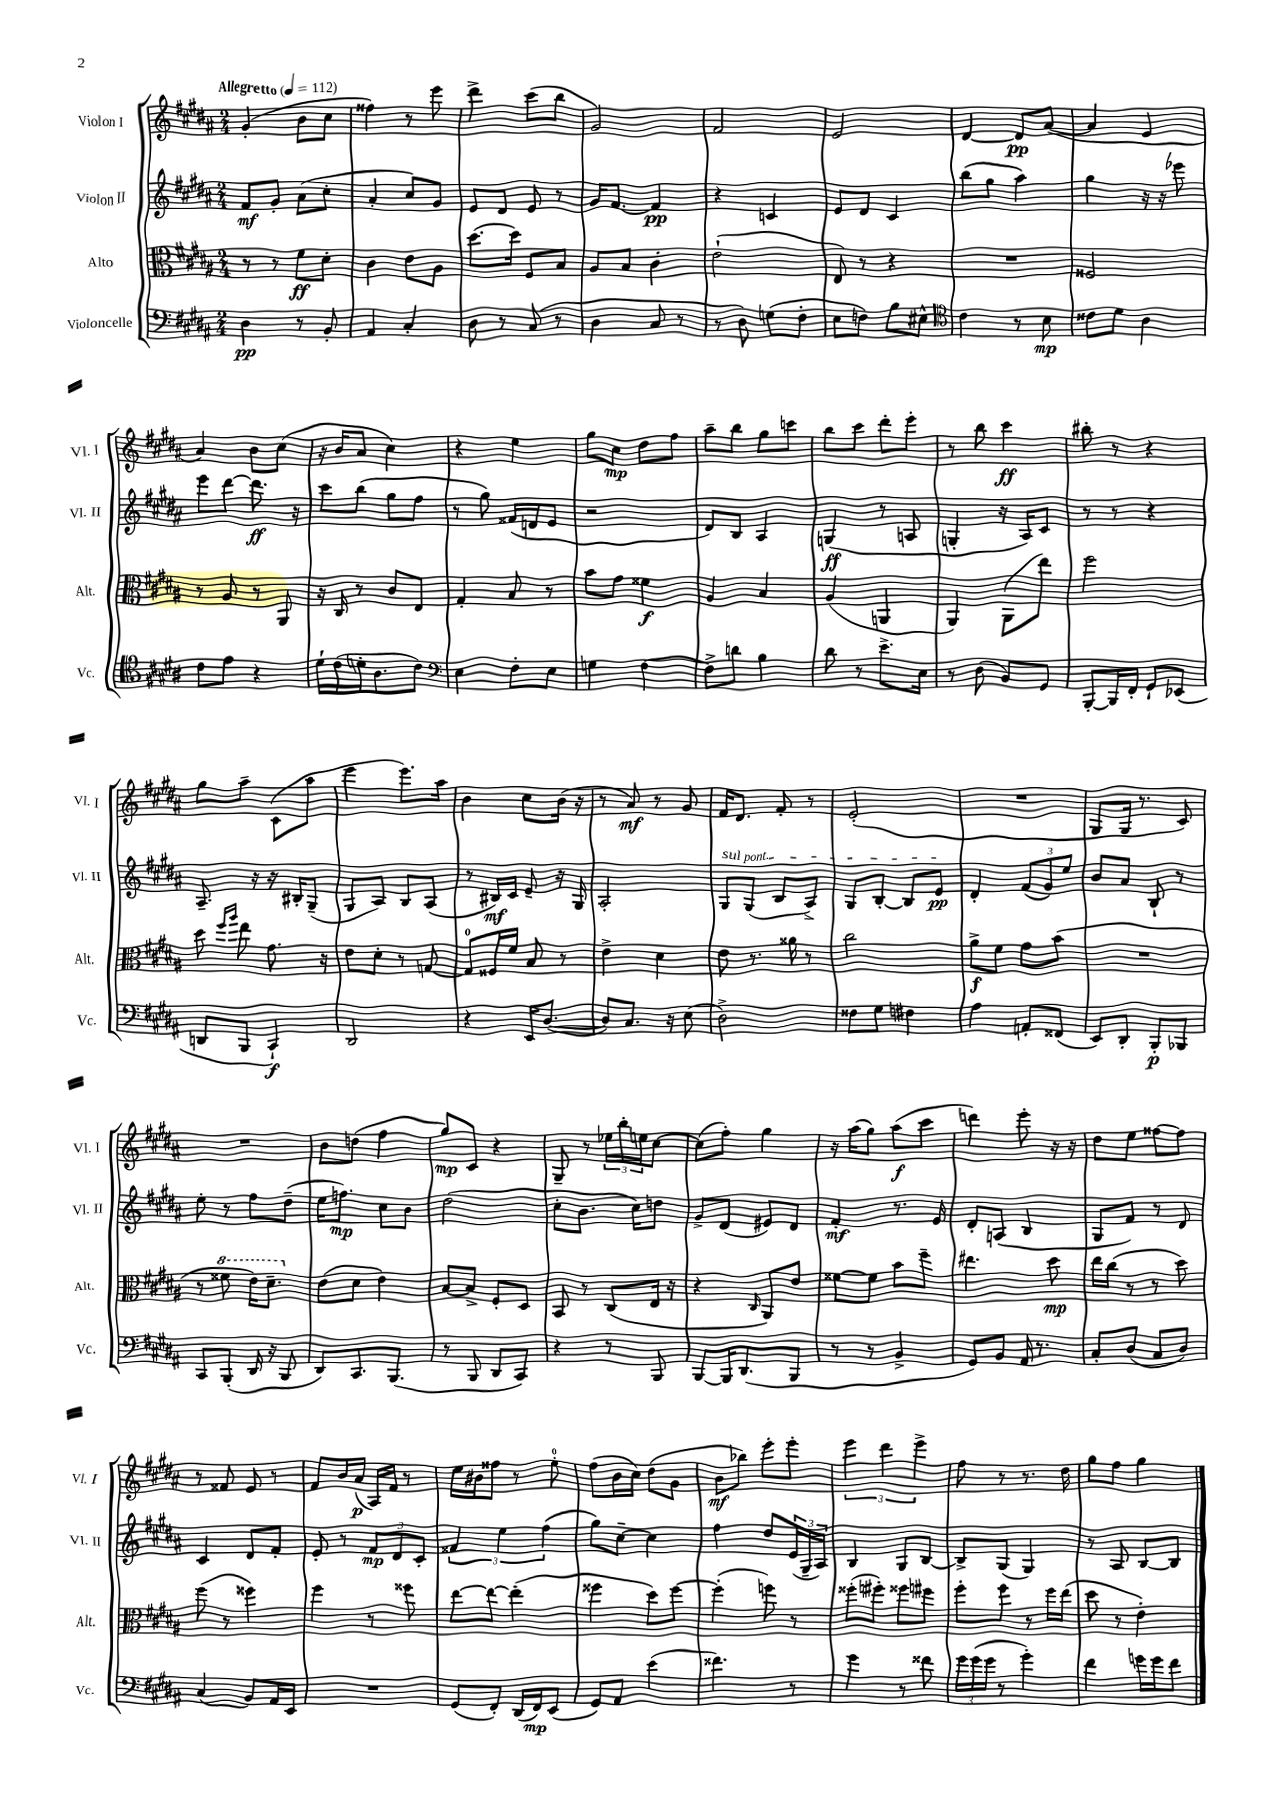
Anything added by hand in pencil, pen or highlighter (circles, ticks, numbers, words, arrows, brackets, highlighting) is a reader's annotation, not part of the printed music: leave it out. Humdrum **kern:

**kern	**dynam	**kern	**dynam	**kern	**dynam	**kern	**dynam
*part4	*part4	*part3	*part3	*part2	*part2	*part1	*part1
*staff4	*staff4	*staff3	*staff3	*staff2	*staff2	*staff1	*staff1
*I"Violoncelle	*	*I"Alto	*	*I"Violon II	*	*I"Violon I	*
*I'Vc.	*	*I'Alt.	*	*I'Vl. II	*	*I'Vl. I	*
*clefF4	*	*clefC3	*	*clefG2	*	*clefG2	*
*k[f#c#g#d#a#]	*	*k[f#c#g#d#a#]	*	*k[f#c#g#d#a#]	*	*k[f#c#g#d#a#]	*
*M2/4	*	*M2/4	*	*M2/4	*	*M2/4	*
*MM112	*	*MM112	*	*MM112	*	*MM112	*
=1	=1	=1	=1	=1	=1	=1	=1
!	!	!	!	!	!	!LO:TX:a:B:t=Allegretto	!
4D#\	pp	8r	.	8f#/L	mf	(4g#'/	.
.	.	8r	.	8g#'/J	.	.	.
8r	.	8f#\L	ff	(8a#\L	.	8b\L	.
8BB'/	.	8d#'\J	.	8cc#'\J	.	8cc#\J	.
=2	=2	=2	=2	=2	=2	=2	=2
4AA#/	.	4c#\	.	4a#'/	.	4ff##X\)	.
4C#'/	.	8e\L	.	8cc#/L)	.	8r	.
.	.	8A#\J	.	8g#/J	.	8eee\	.
=3	=3	=3	=3	=3	=3	=3	=3
8D#\	.	[8.dd#\L	.	8e/L	.	4ddd#^\	.
8r	.	.	.	8d#/J	.	.	.
.	.	16dd#\Jk]	.	.	.	.	.
(8C#/	.	8F#/L	.	8e/	.	(8ccc#\L	.
8r	.	8B/J	.	8r	.	8bb\J	.
=4	=4	=4	=4	=4	=4	=4	=4
4D#\	.	8A#/L	.	16g#/KL	.	2g#/)	.
.	.	.	.	[8.f#/J	.	.	.
.	.	8B/J	.	.	.	.	.
8C#/	.	4c#'\	.	4f#/]	pp	.	.
8r	.	.	.	.	.	.	.
=5	=5	=5	=5	=5	=5	=5	=5
8r	.	(2e`\	.	4r	.	2f#/	.
8D#\)	.	.	.	.	.	.	.
(8Gn\L	.	.	.	4cn/	.	.	.
8F#'\J	.	.	.	.	.	.	.
=6	=6	=6	=6	=6	=6	=6	=6
8E\L	.	8E/)	.	8e/L	.	2e/	.
8Fn\J)	.	8r	.	8d#/J	.	.	.
8B\L	.	4r	.	4c#/	.	.	.
8E#X^^\J	.	.	.	.	.	.	.
=7	=7	=7	=7	=7	=7	=7	=7
*clefC4	*	*	*	*	*	*	*
4c#\	.	2r	.	(8bb\L	.	[4d#/	.
.	.	.	.	8gg#\J	.	.	.
8r	.	.	.	4aa#\)	.	8d#/L]	pp
8B\	mp	.	.	.	.	([8a#/J	.
=8	=8	=8	=8	=8	=8	=8	=8
8c##X\L	.	2F##X/	.	4gg#\	.	4a#/]	.
8d#\J	.	.	.	.	.	.	.
4A#\	.	.	.	16r	.	4e/	.
.	.	.	.	16r	.	.	.
.	.	.	.	8eee-X\	.	.	.
!!LO:LB:g=z
=9	=9	=9	=9	=9	=9	=9	=9
8c#\L	.	8r	.	8eee\L	.	4a#/)	.
8e\J	.	8A#/	.	[8ddd#\J	.	.	.
4r	.	8r	.	8.ddd#\]	ff	8b\L	.
.	.	8AA#/	.	.	.	(8cc#\J	.
.	.	.	.	16r	.	.	.
=10	=10	=10	=10	=10	=10	=10	=10
16d#`\LL	.	16r	.	8ccc#\L	.	16r	.
(16c#\	.	16C#/	.	.	.	16b/KL	.
16dn'\J	.	8r	.	(8bb\J	.	8a#/J	.
8.A#\	.	.	.	.	.	.	.
.	.	8c#/L	.	8gg#\L	.	4cc#\)	.
8c#\J)	.	8E/J	.	8ff#\J	.	.	.
=11	=11	=11	=11	=11	=11	=11	=11
*clefF4	*	*	*	*	*	*	*
4E\	.	4G#'/	.	8r	.	4r	.
.	.	.	.	8gg#\)	.	.	.
8F#'\L	.	8B/	.	(16f##X/LL	.	4ee\	.
.	.	.	.	16dn/J	.	.	.
8E\J	.	8r	.	8e/J	.	.	.
=12	=12	=12	=12	=12	=12	=12	=12
4Gn\	.	8b\L	.	2r	.	8gg#\L	.
.	.	8g#\J	.	.	.	8cc#\J	mp
[4F#\	.	4f##X\	f	.	.	8dd#\L	.
.	.	.	.	.	.	8ff#\J	.
=13	=13	=13	=13	=13	=13	=13	=13
8F#^\L]	.	4A#/	.	8d#/L)	.	8aa#~\L	.
8dn\J	.	.	.	8B/J	.	8bb\J	.
4B\	.	4B/	.	4A#/	.	8gg#\L	.
.	.	.	.	.	.	8cccn\J	.
=14	=14	=14	=14	=14	=14	=14	=14
8d#\	.	(4A#/	.	(4Gn/	ff	8bb\L	.
8r	.	.	.	.	.	8ccc#\J	.
8.e^\L	.	4AAn/	.	8r	.	8ddd#'\L	.
.	.	.	.	8An/	.	8eee'\J	.
16E\Jk	.	.	.	.	.	.	.
=15	=15	=15	=15	=15	=15	=15	=15
8r	.	4AA#/)	.	4Gn'/	.	8r	.
(8D#\	.	.	.	.	.	8bb\	.
8BB/L)	.	(8AA#\L	.	16r	.	4ccc#\	ff
.	.	.	.	16A#/KL)	.	.	.
8GG#/J	.	8ee\J)	.	8c#/J	.	.	.
=16	=16	=16	=16	=16	=16	=16	=16
[8BBB'/L	.	2ff#\	.	8r	.	8bb#X'\	.
16BBB/L]	.	.	.	8r	.	8r	.
16FF#'/JJ	.	.	.	.	.	.	.
8GG#`/L	.	.	.	4r	.	4r	.
(8EE-X/J	.	.	.	.	.	.	.
!!LO:LB:g=z
=17	=17	=17	=17	=17	=17	=17	=17
8DDn/L	.	8dd#\	.	8.A#~/	.	8gg#\L	.
.	.	16qqff#/LL	.	.	.	.	.
.	.	16qqaa#/JJ	.	.	.	.	.
8BBB/J	.	8ee\	.	.	.	8aa#~\J	.
.	.	.	.	16r	.	.	.
4CC#`/)	f	8.g#\	.	16r	.	(8c#\L	.
.	.	.	.	16B#X'/KL	.	.	.
.	.	.	.	(8G#~/J	.	8aa#\J	.
.	.	16r	.	.	.	.	.
=18	=18	=18	=18	=18	=18	=18	=18
2DD#/	.	8e\L	.	8G#/L	.	4eee\	.
.	.	8d#'\J	.	8A#/J)	.	.	.
.	.	8r	.	8B/L	.	8.eee\L)	.
.	.	[8Gn/	.	(8A#/J	.	.	.
.	.	.	.	.	.	16aa#\Jk	.
=19	=19	=19	=19	=19	=19	=19	=19
4r	.	8G/L]	.	8r	.	4b\	.
.	.	16F##X/L	.	16B#X/LL)	mf	.	.
.	.	16f#/JJ	.	16c#/JJ	.	.	.
16EE/KL	.	8B/	.	8e~/	.	8cc#\L	.
([8.D#/J	.	.	.	.	.	.	.
.	.	8r	.	16r	.	(16b\Jk	.
.	.	.	.	16G#/	.	16r	.
=20	=20	=20	=20	=20	=20	=20	=20
8D#/L])	.	4e^\	.	2A#'/	.	8r	.
8.C#/J	.	.	.	.	.	8a#/)	mf
.	.	4d#\	.	.	.	8r	.
16r	.	.	.	.	.	.	.
(8E\	.	.	.	.	.	8g#/	.
=21	=21	=21	=21	=21	=21	=21	=21
!	!	!	!	!LO:TX:a:i:t=sul pont.	!	!	!
2D#^\)	.	8e\	.	8G#/L	.	16f#/KL	.
.	.	.	.	.	.	8.d#/J	.
.	.	8.r	.	(8G#/J	.	.	.
.	.	.	.	8B/L	.	8f#'/	.
.	.	16a##X\	.	.	.	.	.
.	.	8r	.	8A#^/J)	.	8r	.
=22	=22	=22	=22	=22	=22	=22	=22
8F##X\L	.	2cc#\	.	8G#/L	.	(2e'/	.
8G#\J	.	.	.	[8B'/J	.	.	.
4F#X\	.	.	.	8B/L]	.	.	.
.	.	.	.	8e/J	pp	.	.
=23	=23	=23	=23	=23	=23	=23	=23
4A#\	.	8a#^\L	f	4d#'/	.	2r	.
.	.	8f#\J	.	.	.	.	.
8AAn'/L	.	8g#\L	.	(12f#/L	.	.	.
.	.	.	.	12g#/)	.	.	.
(8FF##X/J	.	(8b\J	.	.	.	.	.
.	.	.	.	12ee/J	.	.	.
=24	=24	=24	=24	=24	=24	=24	=24
8EE/L)	.	2r	.	8b/L	.	8G#/L	.
8DD#'/J	.	.	.	8a#/J	.	16G#/Jk	.
.	.	.	.	.	.	8.r	.
8BBB'/L	p	.	.	8B`/	.	.	.
8BBB-X/J	.	.	.	8r	.	8c#/)	.
!!LO:LB:g=z
=25	=25	=25	=25	=25	=25	=25	=25
8CC#/L	.	8r	.	8ee'\	.	2r	.
*	*	*8va	*	*	*	*	*
(8BBB'/J	.	8ff##X\	.	8r	.	.	.
16DD#/	.	16ee\KL)	.	8ff#\L	.	.	.
16r	.	8.dd#~\J	.	.	.	.	.
8BBB/	.	.	.	(8dd#~\J	.	.	.
=26	=26	=26	=26	=26	=26	=26	=26
*	*	*X8va	*	*	*	*	*
8DD#/L)	.	(8e\L	.	16ee\KL	.	8b\L	.
.	.	.	.	8.ffn\J)	mp	.	.
8.CC#/	.	8d#\J	.	.	.	(8ddn\J	.
.	.	4e\)	.	8cc#\L	.	4ff#\	.
(8.BBB/J	.	.	.	.	.	.	.
.	.	.	.	8b\J	.	.	.
=27	=27	=27	=27	=27	=27	=27	=27
8r	.	[8B/L	.	(2dd#\	.	8gg#/L)	mp
8BBB/	.	8B^/J]	.	.	.	8c#/J	.
8DD#/L	.	8F#'/L	.	.	.	4r	.
8CC#/J)	.	8D#/J	.	.	.	.	.
=28	=28	=28	=28	=28	=28	=28	=28
4r	.	8BB/	.	8cc#'\L	.	8G#~/	.
.	.	8r	.	8.b\J	.	8r	.
8r	.	(8C#/L	.	.	.	24ee-X\LL	.
.	.	.	.	.	.	24bb'\	.
.	.	.	.	16cc#\KL)	.	.	.
.	.	.	.	.	.	24een\J	.
8BBB/	.	16E/Jk	.	8ddn\J	.	[8cc#\J	.
.	.	16r	.	.	.	.	.
=29	=29	=29	=29	=29	=29	=29	=29
[8BBB/L	.	4r	.	8g#^/L	.	(8cc#\L]	.
16BBB/K]	.	.	.	(8d#/J	.	8ff#'\J)	.
(8.DD#/	.	.	.	.	.	.	.
.	.	16qqC#/	.	.	.	.	.
.	.	8AA#/L)	.	8e#X/L)	.	4gg#\	.
8BBB/J	.	8e/J	.	8d#/J	.	.	.
=30	=30	=30	=30	=30	=30	=30	=30
8r	.	[8f##X\L	.	4f#'/	mf	16r	.
.	.	.	.	.	.	(16aa#\KL	.
8r	.	8f##\J]	.	.	.	8gg#\J)	.
4BB^/	.	8b\L	.	8.r	.	(8aa#\L	f
.	.	8ff#~\J	.	.	.	8ccc#\J	.
.	.	.	.	16e/	.	.	.
=31	=31	=31	=31	=31	=31	=31	=31
8GG#/L)	.	4.ee#X\	.	8d#'/L	.	4dddn\)	.
8BB/J	.	.	.	(8An/J	.	.	.
16AA#/	.	.	.	4B/	.	8eee'\	.
8.r	.	.	.	.	.	.	.
.	.	8dd#\	mp	.	.	16r	.
.	.	.	.	.	.	16r	.
=32	=32	=32	=32	=32	=32	=32	=32
8C#'/L	.	16ee\LL	.	8G#/L	.	8dd#\L	.
.	.	(16cc#\JJ	.	.	.	.	.
(8D#/J	.	8r	.	8f#/J)	.	8ee\J	.
8C#/L	.	8r	.	8r	.	[8ff##X\L	.
8D#/J)	.	8dd#\)	.	8d#/	.	8ff##\J]	.
!!LO:LB:g=z
=33	=33	=33	=33	=33	=33	=33	=33
(4C#/	.	(8ff#\	.	4c#/	.	8r	.
.	.	8r	.	.	.	8f##X/	.
8BB/L)	.	4ff##X\)	.	8d#/L	.	8e/	.
16AA#/L	.	.	.	8f#'/J	.	8r	.
16EE/JJ	.	.	.	.	.	.	.
=34	=34	=34	=34	=34	=34	=34	=34
2r	.	4ff#\	.	8e'/	.	8f#/L	.
.	.	.	.	8r	.	16b/L	.
.	.	.	.	.	.	(16a#/JJ	p
.	.	8r	.	12f#/L	mp	16A#/LL)	.
.	.	.	.	.	.	16f#/JJ	.
.	.	.	.	12d#/	.	.	.
.	.	8ff##X\	.	.	.	8r	.
.	.	.	.	12c#'/J	.	.	.
=35	=35	=35	=35	=35	=35	=35	=35
(8GG#/L	.	[8ee\L	.	6f##X/	.	16ee\LL	.
.	.	.	.	.	.	16b#X\J	.
8FF#'/J)	.	8ee\J_	.	.	.	8ff##X\J	.
.	.	.	.	6ee\	.	.	.
(16DD#/LL	.	(4ee'\]	.	.	.	8r	.
16FF#/J)	mp	.	.	.	.	.	.
.	.	.	.	(6ff#\	.	.	.
(8EE/J	.	.	.	.	.	8ee'\	.
=36	=36	=36	=36	=36	=36	=36	=36
8GG#/L)	.	4ff##X\	.	8gg#\L)	.	(8ff#\L	.
8AA#/J	.	.	.	[8cc#~\J	.	16b\L	.
.	.	.	.	.	.	16cc#\JJ)	.
(4e\	.	8dd#\L)	.	4cc#\]	.	(8dd#\L	.
.	.	[8ff##\J	.	.	.	8g#\J	.
=37	=37	=37	=37	=37	=37	=37	=37
4.f##X\)	.	(4ff##'\]	.	4ff#\	.	8b\L	mf
.	.	.	.	.	.	8bb-X\J)	.
.	.	8ffn\)	.	8dd#/L	.	8eee'\L	.
8r	.	8r	.	(24e/L	.	8eee'\J	.
.	.	.	.	24G#~/	.	.	.
.	.	.	.	24A#/JJ)	.	.	.
=38	=38	=38	=38	=38	=38	=38	=38
4g#\	.	(8ff##X'\L	.	4B/	.	6eee\	.
.	.	8ff#X'\J)	.	.	.	.	.
.	.	.	.	.	.	6ddd#\	.
8r	.	8ff##X\L	.	8G#/L	.	.	.
.	.	.	.	.	.	6eee^\	.
8f##X\	.	8ff#X\J	.	[8B/J	.	.	.
=39	=39	=39	=39	=39	=39	=39	=39
24g#\LL	.	8ff#'\L	.	8B^/L]	.	8ff#\	.
(24g#\	.	.	.	.	.	.	.
24g#\JJ	.	.	.	.	.	.	.
8r	.	8ff#\J	.	(8G#/J	.	8r	.
4g#'\)	.	8r	.	4G#/)	.	8.r	.
.	.	16ff#\LL	.	.	.	.	.
.	.	(16ee\JJ	.	.	.	16dd#\	.
=40	=40	=40	=40	=40	=40	=40	=40
4f#\	.	8dd#\	.	8r	.	8gg#\L	.
.	.	8r	.	8A#/	.	8ff#\J	.
16gn\LL	.	4e'\)	.	[8B/L	.	4gg#\	.
16g\J	.	.	.	.	.	.	.
8f#\J	.	.	.	8B/J]	.	.	.
==	==	==	==	==	==	==	==
*-	*-	*-	*-	*-	*-	*-	*-
